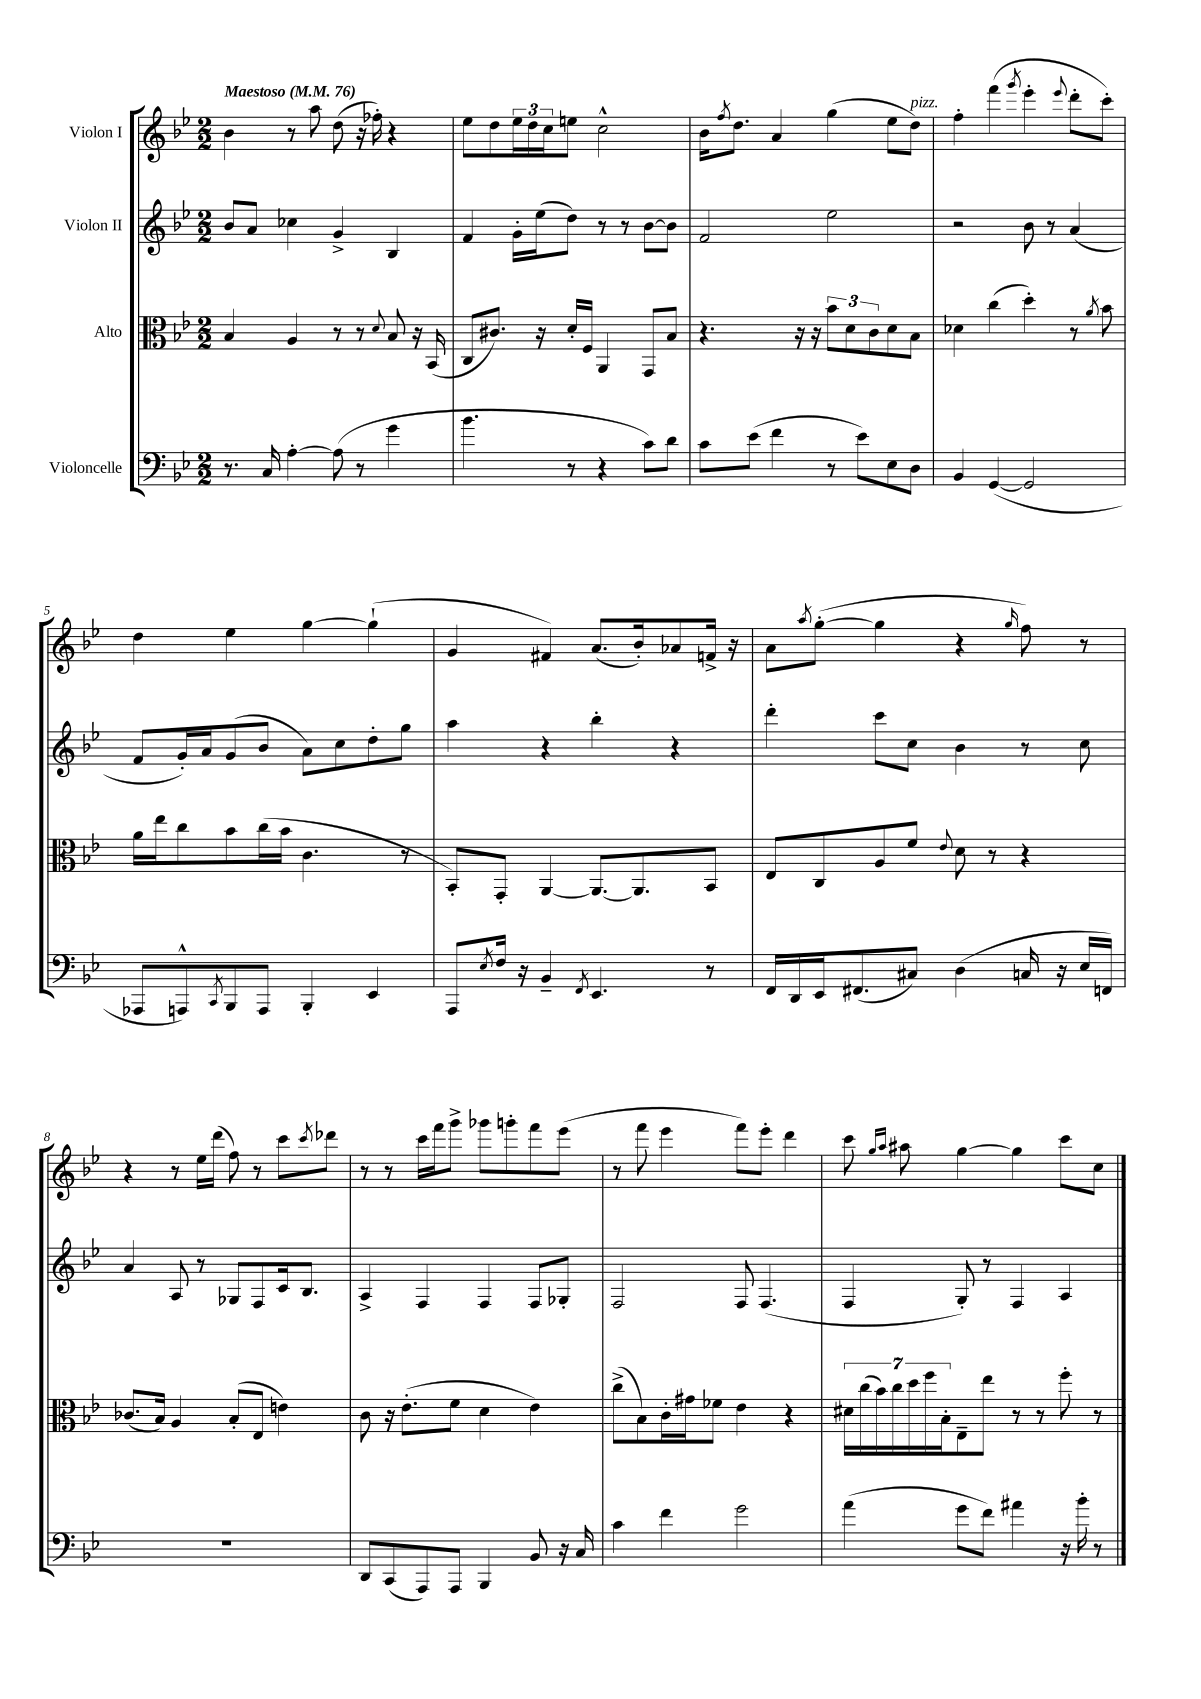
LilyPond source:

<<
\new StaffGroup <<
\new Staff = "s0" \with { instrumentName = "Violon I" } {
    \clef treble \key bes \major \numericTimeSignature \time 2/2 \tempo "Maestoso" 4 = 76
    bes'4 r8 a''8 d''8( r16 fes''16-.) r4 |
    ees''8 d''8 \tuplet 3/2 { ees''16 d''16 c''16 } e''8 c''2-^ |
    bes'16 \acciaccatura { f''8 } d''8. a'4 g''4( ees''8 d''8^\markup { \italic "pizz." }) |
    f''4-. f'''4( \acciaccatura { g'''8 } ees'''4-. \appoggiatura { ees'''8 } d'''8-. c'''8-.) |
    d''4 ees''4 g''4~ g''4-!( |
    g'4 fis'4) a'8.( bes'16-.) aes'8 f'16-> r16 |
    a'8 \acciaccatura { a''8 } g''8~-.( g''4 r4 \grace { g''16 } f''8) r8 |
    r4 r8 ees''16 d'''16( f''8) r8 c'''8 \acciaccatura { c'''8 } des'''8 |
    r8 r8 c'''16 f'''16 g'''8-> ges'''8 g'''8-. f'''8 ees'''8( |
    r8 f'''8 ees'''4 f'''8) ees'''8-. d'''4 |
    c'''8 \grace { g''16 a''16 } ais''8 g''4~ g''4 c'''8 c''8 \bar "|." |
}
\new Staff = "s1" \with { instrumentName = "Violon II" } {
    \clef treble \key bes \major \numericTimeSignature \time 2/2
    bes'8 a'8 ces''4 g'4-> bes4 |
    f'4 g'16-. ees''16( d''8) r8 r8 bes'8~ bes'8 |
    f'2 ees''2 |
    r2 bes'8 r8 a'4( |
    f'8 g'16-.) a'16 g'8( bes'8 a'8) c''8 d''8-. g''8 |
    a''4 r4 bes''4-. r4 |
    d'''4-. c'''8 c''8 bes'4 r8 c''8 |
    a'4 a8 r8 ges8 f8 c'16 bes8. |
    a4-> f4 f4 f8 ges8-. |
    f2 f8 f4.( |
    f4 g8-.) r8 f4 a4 \bar "|." |
}
\new Staff = "s2" \with { instrumentName = "Alto" } {
    \clef alto \key bes \major \numericTimeSignature \time 2/2
    bes4 a4 r8 r8 \appoggiatura { d'8 } bes8 r16 bes,16( |
    c8 cis'8.) r16 d'16-. f16 a,4 g,8 bes8 |
    r4. r16 r16 \tuplet 3/2 { bes'8 d'8 c'8 } d'8 bes8 |
    des'4 c''4( d''4-.) r8 \acciaccatura { a'8 } bes'8 |
    a'16 ees''16 c''8 bes'8 c''16( bes'16 c'4. r8 |
    bes,8-.) g,8-. a,4~ a,8.~ a,8. bes,8 |
    ees8 c8 a8 f'8 \appoggiatura { ees'8 } d'8 r8 r4 |
    ces'8.( bes16) a4 bes8-.( ees8 e'4) |
    c'8 r16 ees'8.-.( f'8 d'4 ees'4) |
    c''8->( bes8) c'16-. gis'16 fes'8 ees'4 r4 |
    \tuplet 7/4 { dis'16 c''16( bes'16) c''16 d''16 f''16 bes16-. } ees8-- ees''8 r8 r8 f''8-. r8 \bar "|." |
}
\new Staff = "s3" \with { instrumentName = "Violoncelle" } {
    \clef bass \key bes \major \numericTimeSignature \time 2/2
    r8. c16 a4~-. a8( r8 g'4 |
    bes'4. r8 r4 c'8) d'8 |
    c'8 ees'8( f'4 r8 ees'8) ees8 d8 |
    bes,4 g,4~( g,2 |
    aes,,8 a,,8-^) \acciaccatura { c,8 } bes,,8 a,,8 bes,,4-. ees,4 |
    a,,8 \acciaccatura { ees8 } f16 r16 bes,4-- \acciaccatura { f,8 } ees,4. r8 |
    f,16 d,16 ees,16 fis,8.( cis8) d4( c16 r16 ees16 f,16) |
    R1 |
    d,8 c,8( a,,8) a,,8 bes,,4 bes,8 r16 c16 |
    c'4 f'4 g'2 |
    a'4( g'8 f'8) ais'4 r16 bes'16-. r8 \bar "|." |
}
>>
>>
